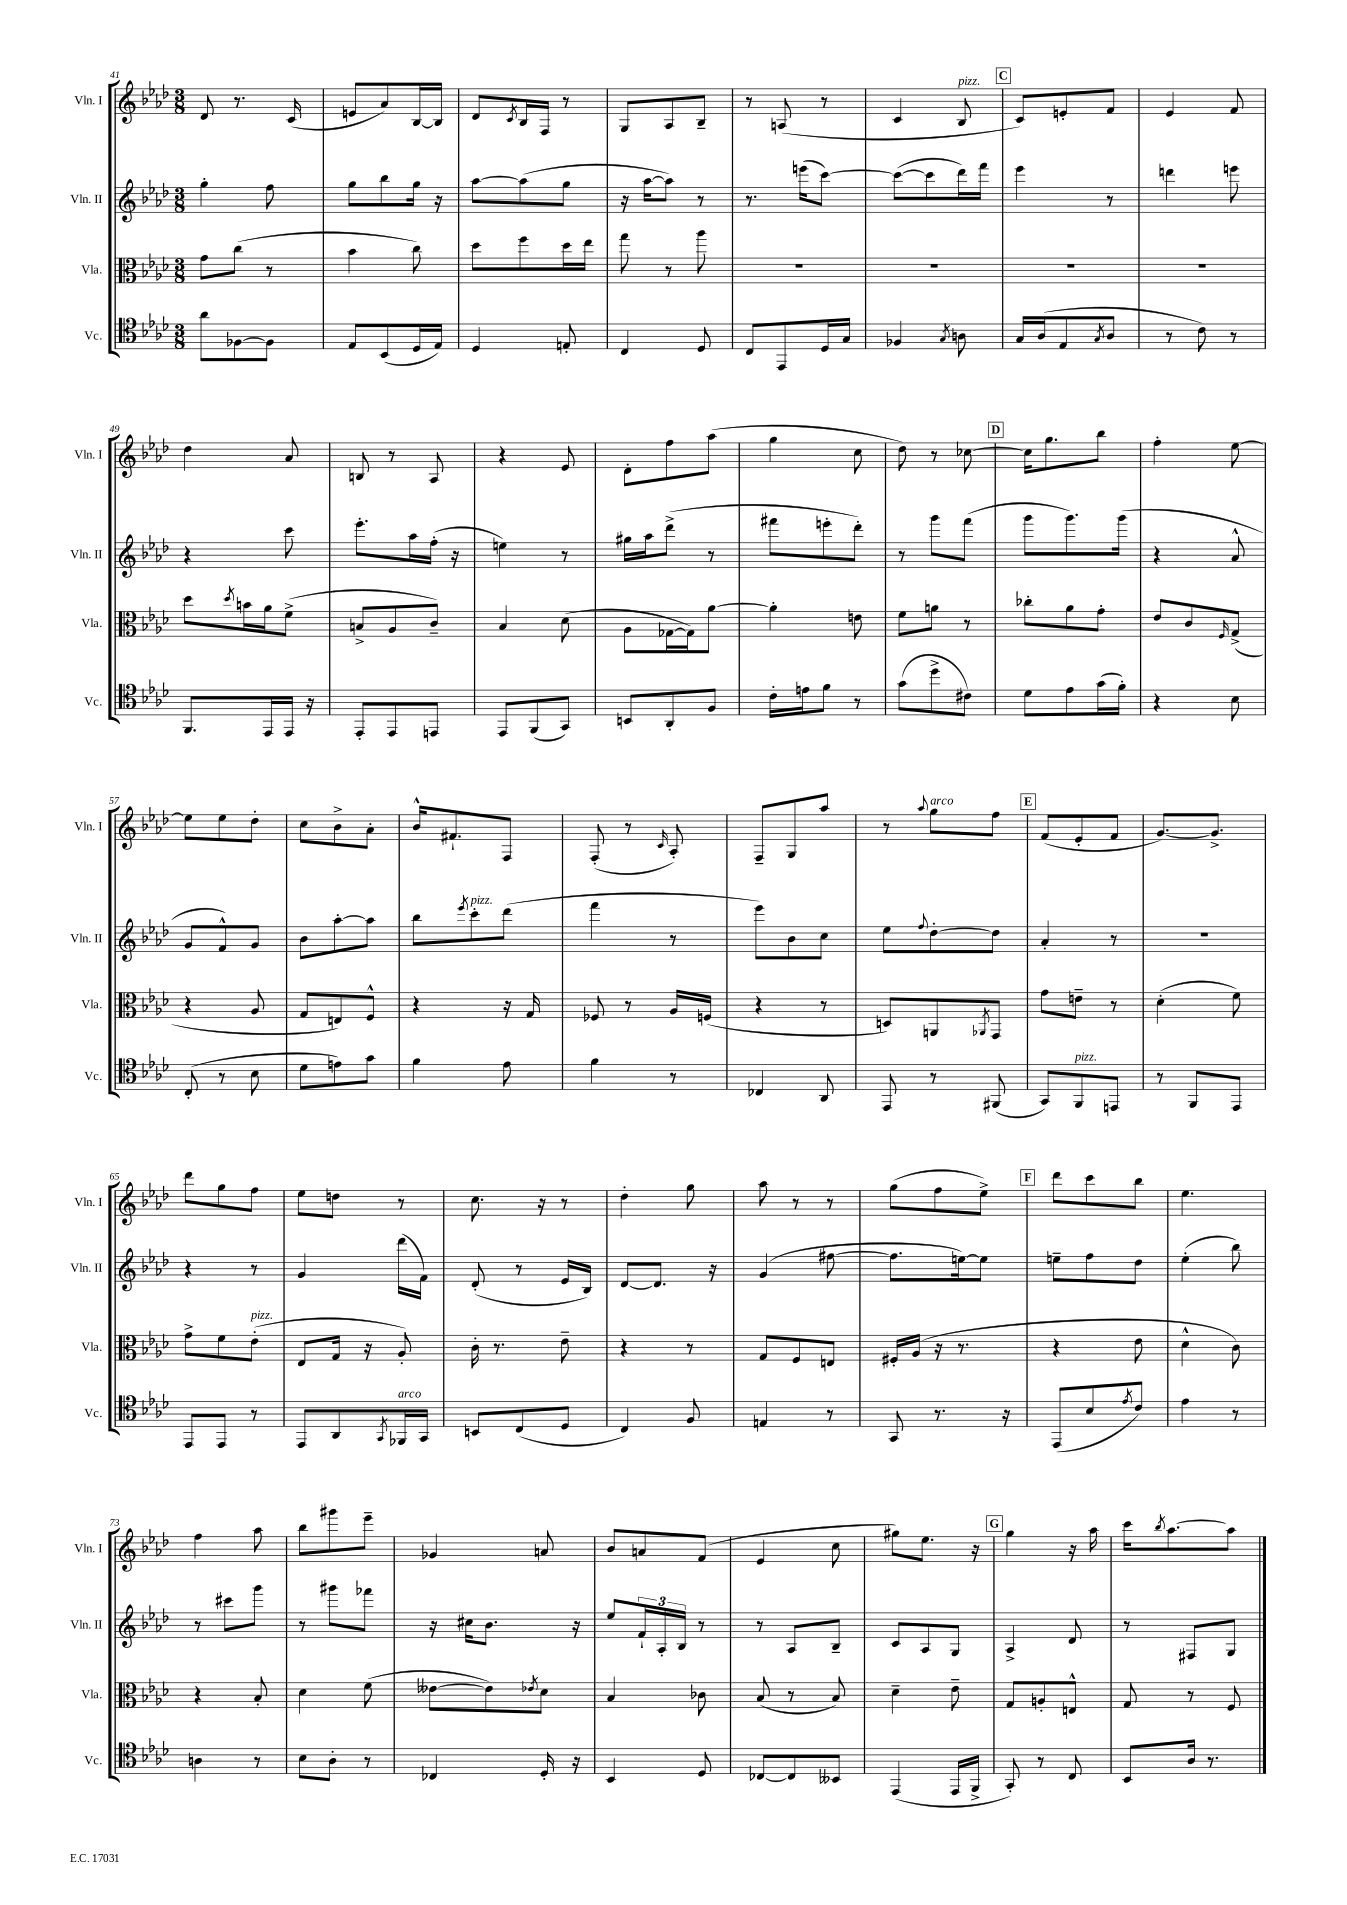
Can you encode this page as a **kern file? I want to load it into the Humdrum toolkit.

**kern	**kern	**kern	**kern
*staff4	*staff3	*staff2	*staff1
*clefC4	*clefC3	*clefG2	*clefG2
*k[b-e-a-d-]	*k[b-e-a-d-]	*k[b-e-a-d-]	*k[b-e-a-d-]
*M3/8	*M3/8	*M3/8	*M3/8
8a-	8g	4gg'	8d-
[8F-	(8cc	.	8.r
8F-]	8r	8ff	.
.	.	.	(16c
=	=	=	=
8E-	4b-	8gg	8e
(8BB-	.	8bb-	8a-)
16D-	8cc)	16gg	[16B-
16E-)	.	16r	16B-]
=	=	=	=
4D-	8dd-	[8aa-	8d-
.	.	.	8qc
.	8ff	(8aa-]	16B-
.	.	.	16F
8E'	16dd-	8gg	8r
.	16ee-	.	.
=	=	=	=
4C	8gg	16r	8G
.	.	[16aa-	.
.	8r	8aa-])	8A-
8D-	8aa-	8r	8B-~
=	=	=	=
8C	4.r	8.r	8r
8EE-	.	.	(8A
.	.	(16eee	.
16D-	.	[8ccc)	8r
16G	.	.	.
=	=	=	=
4F-	4.r	(8ccc_	4c
.	.	8ccc]	.
8qG	.	.	.
8A	.	16ddd-)	8B-
.	.	16fff	.
=	=	=	=
16G	4.r	4eee-	8c)
(16A-	.	.	.
8E-	.	.	8e'
8qG	.	.	.
8A-	.	8r	8f
=	=	=	=
8r	4.r	4ddd	4e-
8c)	.	.	.
8r	.	8eee	8f
=	=	=	=
8.FF	8dd-	4r	4dd-
.	8qdd-	.	.
.	16b	.	.
16EE-	16a-	.	.
16EE-	(8f^	8ccc	8a-
16r	.	.	.
=	=	=	=
8EE-'	8B^	8.eee-'	8B
8EE-	8A-	.	8r
.	.	16aa-	.
8EE	8c~)	(16ff'	8A-
.	.	16r	.
=	=	=	=
8EE-	4B-	4ee)	4r
(8FF	.	.	.
8GG)	(8d-	8r	8e-
=	=	=	=
8BB	8A-	16gg#	8d-'
.	.	16aa-	.
8AA-'	[16G-	(8ddd-^	8ff
.	16G-])	.	.
8F	[8a-	8r	(8aa-
=	=	=	=
16c'	4a-']	8fff#	4gg
16e	.	.	.
8f	.	8eee'	.
8r	8e	8ddd-')	8cc
=	=	=	=
(8g	8f	8r	8dd-)
8dd-^	8a	8ggg	8r
8c#)	8r	(8fff	[8cc-
=	=	=	=
8d-	8cc-'	8ggg	16cc-]
.	.	.	8.gg
8e-	8a-	8.ggg)	.
(16g	8g'	.	8bb-
16f')	.	(16ggg	.
=	=	=	=
4r	8e-	4r	4ff'
.	8c	.	.
.	16qqF	.	.
8B-	(8G^	8a-^^	[8ee-
=	=	=	=
(8C'	4r	8g	8ee-]
8r	.	8f^^)	8ee-
8B-	8A-	8g	8dd-'
=	=	=	=
8d-	8G	8b-	8cc
8e)	8E)	[8aa-'	8b-^
8g	8F^^	8aa-]	8a-'
=	=	=	=
4f	4r	8bb-	16b-^^
.	.	.	8.f#`
.	.	8qeee-	.
.	.	8ccc'	.
8e-	16r	(8ddd-	8F
.	16G	.	.
=	=	=	=
4f	8F-	4fff	(8F'
.	8r	.	8r
.	.	.	16qqc
8r	16A-	8r	8A-')
.	(16F	.	.
=	=	=	=
4C-	4r	8eee-)	8F~
.	.	8b-	8G
8AA-	8r	8cc	8aa-
=	=	=	=
8EE-	8D)	8ee-	8r
.	.	8qqff	8qqaa-
8r	8AA	[8dd-'	8gg
.	8qAA-	.	.
(8FF#	8GG	8dd-]	8ff
=	=	=	=
8GG)	8g	4a-'	(8f
8FF	8e~	.	8e-'
8EE	8r	8r	8f
=	=	=	=
8r	(4d-'	4.r	[8.g)
8FF	.	.	.
.	.	.	8.g^]
8EE-	8f)	.	.
=	=	=	=
8EE-	8g^	4r	8ddd-
8EE-	8f	.	8gg
8r	(8e-'	8r	8ff
=	=	=	=
8EE-	8E-	4g	8ee-
8AA-	16G	.	8dd
.	16r	.	.
8qGG	.	.	.
16FF-	8A-')	(16ddd-	8r
16GG	.	16f)	.
=	=	=	=
8BB	16c'	(8d-'	8.cc
.	8.r	.	.
(8C	.	8r	.
.	.	.	16r
8D-	8e-~	16e-	8r
.	.	16B-)	.
=	=	=	=
4C)	4r	[8d-	4dd-'
.	.	8.d-]	.
8F	8r	.	8gg
.	.	16r	.
=	=	=	=
4E	8G	(4g	8aa-
.	8F	.	8r
8r	8E	[8ff#	8r
=	=	=	=
8GG	16F#'	8.ff#]	(8gg
.	(16A-	.	.
8.r	16r	.	8ff
.	8.r	[16ee)	.
.	.	8ee]	8ee-^)
16r	.	.	.
=	=	=	=
(8EE-	4r	8ee~	8ddd-
8B-	.	8ff	8ccc
8qe-	.	.	.
8c)	8e-	8dd-	8bb-
=	=	=	=
4e-	4d-^^	(4ee-'	4.ee-
8r	8c)	8bb-)	.
=	=	=	=
4A	4r	8r	4ff
.	.	8ccc#	.
8r	8B-'	8ggg	8aa-
=	=	=	=
8B-	4d-	8r	8bb-
8A-'	.	8ggg#	8ggg#
8r	(8f	8fff-	8eee-~
=	=	=	=
4C-	[8e--	16r	4g-
.	.	16cc#	.
.	8e--])	8.b-	.
.	8qe-	.	.
16D-'	8d-	.	8a
16r	.	16r	.
=	=	=	=
4BB-	4B-	8ee-	8b-
.	.	24f`	8a
.	.	24A-'	.
.	.	24B-	.
8D-	8c-	8r	(8f
=	=	=	=
[8C-	(8B-	8r	4e-
8C-]	8r	8A-	.
8BB--	8B-)	8B-~	8cc
=	=	=	=
(4EE-	4d-~	8c	8gg#)
.	.	8A-	8.ee-
16EE-	8e-~	8G	.
16FF^	.	.	16r
=	=	=	=
8GG')	8G	4A-^	4gg
8r	8A'	.	.
8C	8E^^	8d-	16r
.	.	.	16aa-
=	=	=	=
8BB-	8G	8r	16ccc
.	.	.	8qbb-
.	.	.	[8.aa-
16A-	8r	8F#	.
8.r	.	.	.
.	8F	8G	8aa-]
==	==	==	==
*-	*-	*-	*-
